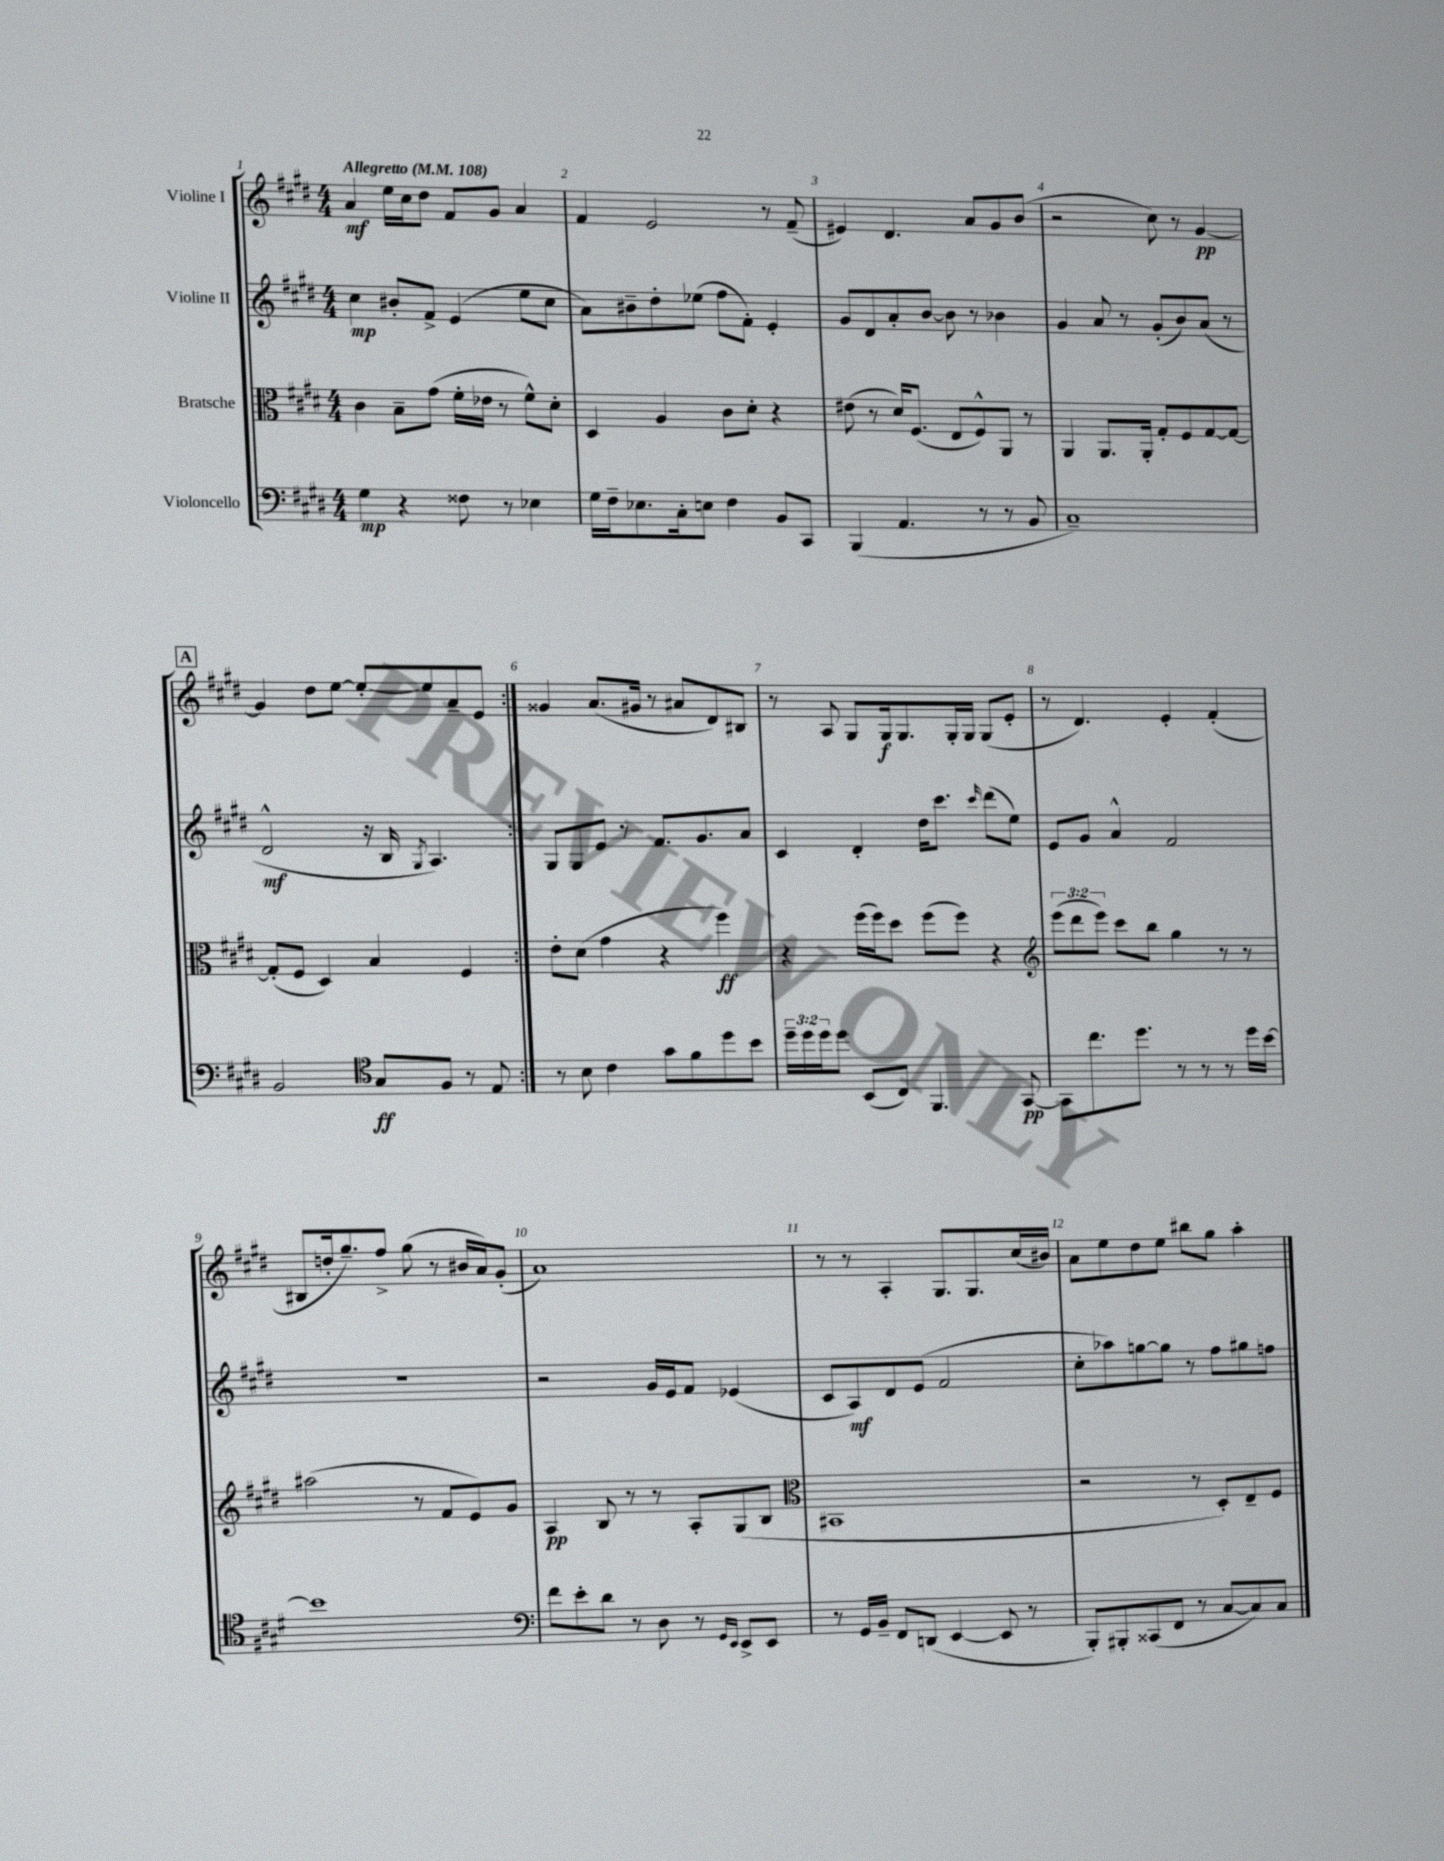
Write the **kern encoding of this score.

**kern	**kern	**kern	**kern
*staff4	*staff3	*staff2	*staff1
*clefF4	*clefC3	*clefG2	*clefG2
*k[f#c#g#d#]	*k[f#c#g#d#]	*k[f#c#g#d#]	*k[f#c#g#d#]
*M4/4	*M4/4	*M4/4	*M4/4
*MM108	*MM108	*MM108	*MM108
4G#	4c#	4cc#	4a
4r	8B~	8b#'	16ee
.	.	.	16cc#
.	(8g#	8f#^	8dd#
8F##	16f#'	(4e	8f#
.	16e-	.	.
8r	8r	.	8g#
4E-	8f#^^)	8ee	4a
.	8d#'	8cc#	.
=	=	=	=
16G#	4D#	8a)	4f#
16F#~	.	.	.
8.E-	.	8b#~	.
.	4A	8dd#'	2e
16C#'	.	.	.
8E	.	(8ee-	.
4F#	8c#	8ff#	.
.	8d#'	8f#')	.
8BB	4r	4e'	8r
8CC#	.	.	(8f#~
=	=	=	=
(4BBB	(8e#	8g#	4e#)
.	8r	8d#	.
4.AA	16d#)	8a'	4.d#
.	(8.F#	.	.
.	.	[8b	.
.	8E	8b]	.
8r	8F#^^)	8r	8a
8r	8AA	4b-	8g#
8BB	8r	.	(8b
=	=	=	=
1C#~)	4AA	4g#	2r
.	8.AA	8a	.
.	.	8r	.
.	16AA'	.	.
.	8G#'	(8g#'	8cc#)
.	8F#	8b)	8r
.	[8G#	(8a	[4g#
.	8G#_	8r	.
=	=	=	=
2BB	(8G#']	2d#^^	4g#]
.	8F#	.	.
.	4D#)	.	8dd#
.	.	.	[8ee
*clefC4	*	*	*
8G#	4B	16r	8ee'_
.	.	16B	.
.	.	8qG#	.
8F#	.	4.A)	8ee]
8r	4F#	.	8a~
8E	.	.	8e
=:|!	=:|!	=:|!	=:|!
8r	8e'	8G#	4g##
8B	(8d#	8G#	.
4c#	4g#	8e	(8.a
.	.	8r	.
.	.	.	16g#
8g#	4r	8.f#	8r
8f#	.	.	8a#
.	.	8.g#	.
8dd#	4ff#)	.	8d#)
8b	.	8a	8B#
=	=	=	=
24dd#~	4r	4c#	8r
24dd#	.	.	.
24dd#	.	.	.
8dd#	.	.	8A
(8BB	(16ff#	4d#'	8G#
.	16ff#)	.	.
8C#)	8dd#	.	16G#
.	.	.	8.G#
4.FF#	(8ff#	16dd#	.
.	.	8.ccc#	.
.	8ff#)	.	16G#'
.	.	.	16G#
.	.	16qqccc#	.
.	4r	(8ddd#	(8G#
[8GG#	.	8ee)	8e'
=	=	=	=
*	*clefG2	*	*
8GG#]	(12eee	8e	8r
.	12ddd#	.	.
8.cc#	.	8g#	4.d#)
.	12eee)	.	.
.	8ccc#	4a^^	.
8.dd#	.	.	.
.	8bb	.	.
8r	4gg#	2f#	4e'
8r	.	.	.
8r	8r	.	(4f#'
16dd#	8r	.	.
[16b	.	.	.
=	=	=	=
1b]	(2aa#	1r	8B#
.	.	.	16dd'
.	.	.	8.gg#~)
.	.	.	8ff#^
.	8r	.	(8gg#
.	8f#	.	8r
.	8e)	.	16b#
.	.	.	16a)
.	8g#	.	(8g#'
=	=	=	=
*clefF4	*	*	*
8f#	4A	2r	1a)
8e'	.	.	.
8d#	8B	.	.
8r	8r	.	.
8D#	8r	16g#	.
.	.	16e	.
8r	8A'	8f#	.
16qqGG#	.	.	.
16qqEE	.	.	.
8EE^	(8G#	(4e-	.
8EE	8B	.	.
=	=	=	=
*	*clefC3	*	*
8r	1BB#	8c#	8r
16GG#	.	8A)	8r
16BB~	.	.	.
8FF#	.	8d#	4A'
(8DD	.	(8e	.
[4EE	.	2f#	8.G#
.	.	.	8.G#
8EE]	.	.	.
8r	.	.	(16cc#
.	.	.	16b#)
=	=	=	=
8BBB')	2r	8cc#'	8a
8BBB#'	.	8aa-)	8ee
(8CC##	.	[8gg	8dd#
8FF#	.	8gg]	8ee
8r	8r	8r	8bb#
[8C#	8D#')	8ff#	8gg#
8C#])	8E~	8gg#	4aa'
8C#	8F#	8ff	.
==	==	==	==
*-	*-	*-	*-
